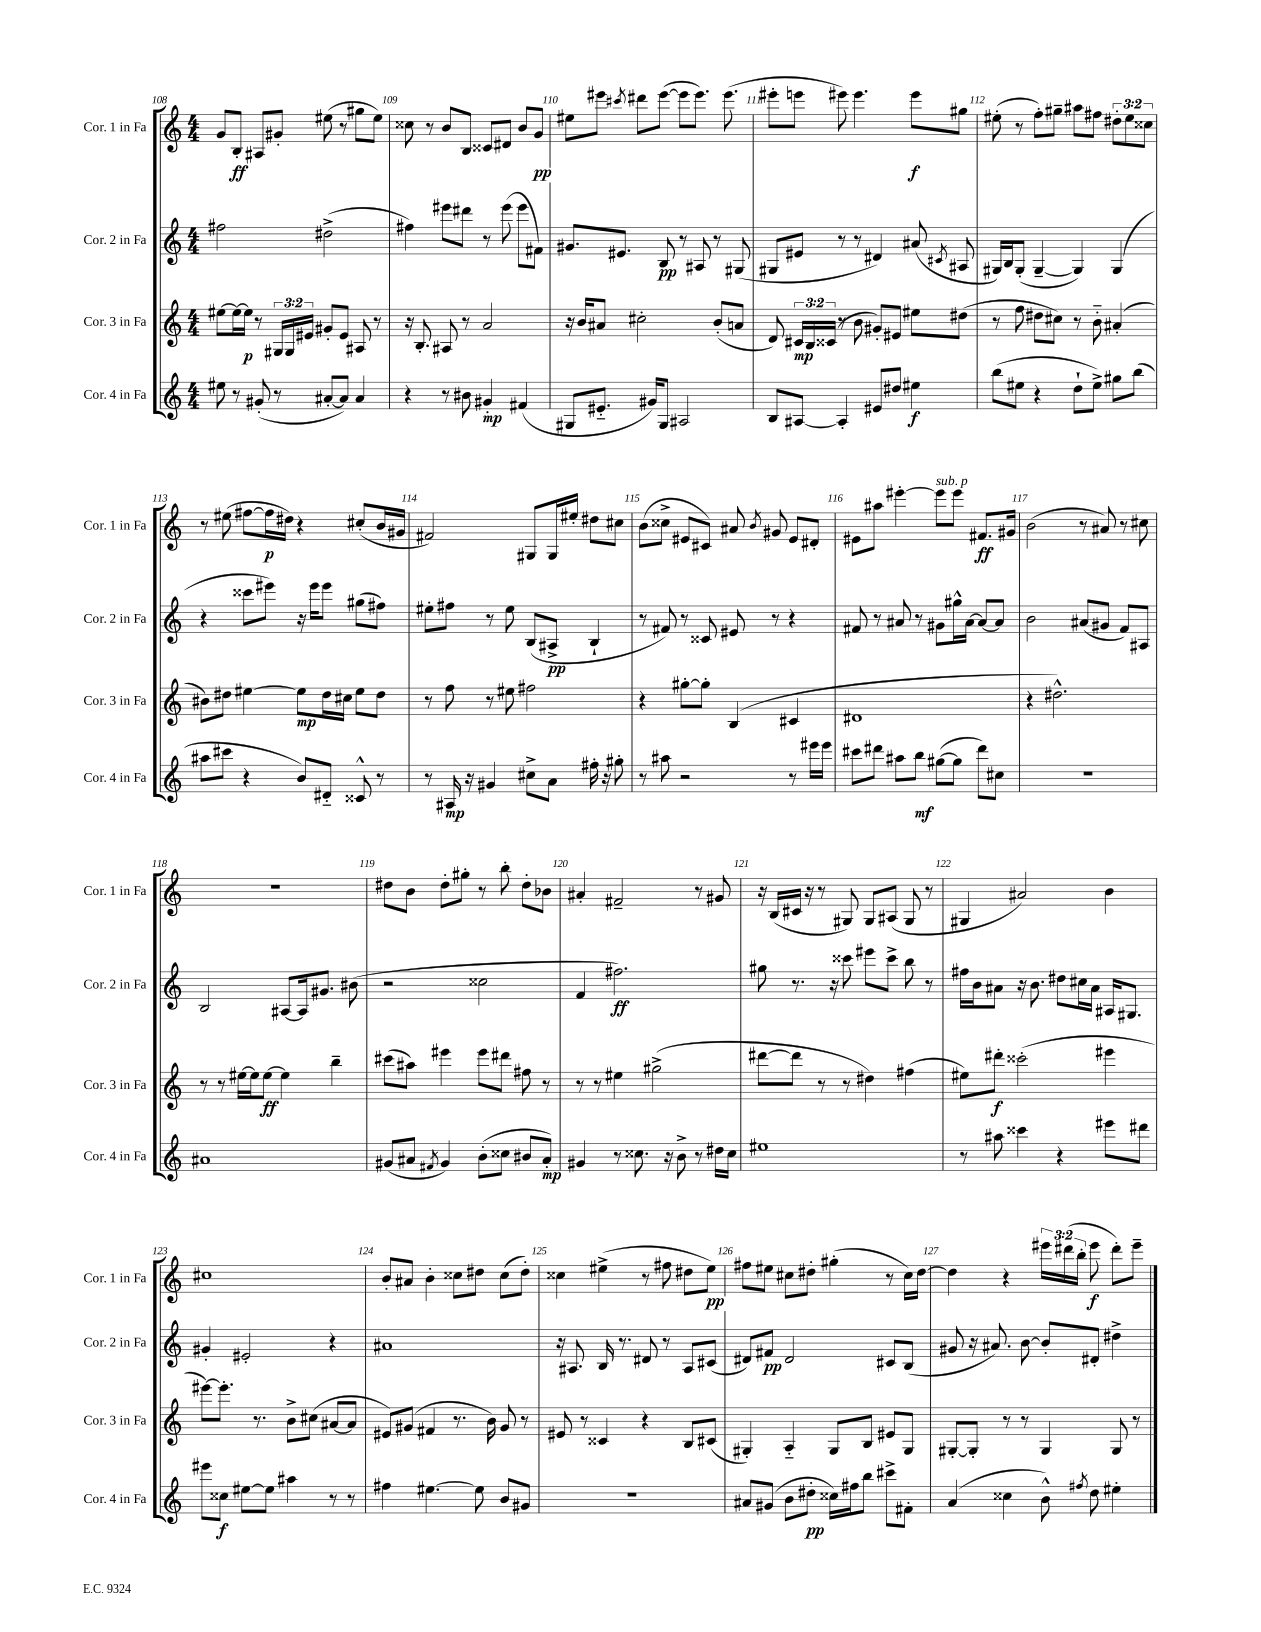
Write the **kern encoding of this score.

**kern	**kern	**kern	**kern
*staff4	*staff3	*staff2	*staff1
*clefG2	*clefG2	*clefG2	*clefG2
*k[]	*k[]	*k[]	*k[]
*M4/4	*M4/4	*M4/4	*M4/4
8ee#	[8ee#	2ff#	8g
8r	16ee#_	.	8B'
.	16ee#]	.	.
(8g#'	8r	.	8A#
8r	24G#	.	8g#'
.	24G#	.	.
.	24e#	.	.
[8a#'	8g#'	(2dd#^	(8ee#
8a#])	8e#	.	8r
4a#	8A#	.	8gg#
.	8r	.	8ee#)
=	=	=	=
4r	16r	4ff#)	8cc##
.	8.B'	.	.
.	.	.	8r
8r	8A#	8eee#	8b
8b#	8r	8ddd#	8B
4g#'	2a	8r	8c##
.	.	(8eee#	8d#
(4f#	.	8eee#	8b
.	.	8f#)	8g
=	=	=	=
8G#	16r	8.g#	8ee#
.	16b	.	.
8.e#'~	8a#	.	8eee#
.	.	8.e#	.
.	.	.	8qccc#
.	2cc#'	.	8ddd#
16g#)	.	.	.
8G#	.	8B	([8eee#
2A#	.	8r	8eee#]
.	.	8A#	8.eee#)
.	(8b'	8r	.
.	.	.	(8.eee#
.	8a	(8G#	.
=	=	=	=
8B	8d)	8G#	8eee#'
[8A#	24c#	8e#	8eee
.	24B	.	.
.	(24c##	.	.
4A#']	8r	8r	8eee#)
.	8b	8r	4.eee#
8e#	8g#')	4d#)	.
8dd#	8e#	.	.
4ee#	8ee#	(8a#	8eee#
.	.	8qc#	.
.	(8dd#	8A#	8gg#
=	=	=	=
(8bb	8r	16G#)	(8ee#'
.	.	16B	.
8ee#	8ff	(8G#'	8r
4r	8dd#	[4G#~	8ff')
.	8cc#)	.	8gg#~
8dd`	8r	4G#])	8aa#
8ee#^)	8b'~	.	8ff#
8gg#	(4a#'	(4G#	12dd#'
.	.	.	12ee#
(8bb	.	.	.
.	.	.	12cc##
=	=	=	=
8aa#	8b#)	4r	8r
8ccc#	8dd#	.	(8ee#
4r	[4ee#	8ccc##	[8ff#
.	.	8eee#)	16ff#]
.	.	.	16dd#)
8b)	8ee#]	16r	4r
.	.	16eee#	.
8d#'~	16dd#	8eee#	.
.	16cc#	.	.
8c##^^	8ee#	(8gg#	(8cc#'
8r	8dd#	8ff#)	16b
.	.	.	16g#
=	=	=	=
8r	8r	8ee#'	2f#)
16A#	8ff	8ff#	.
16r	.	.	.
4g#	8r	8r	.
.	8ee#	8ee#	.
8cc#^	2ff#	(8B	8G#
8a	.	8A#^	16G#
.	.	.	16ee#'
16ff#'	.	4B`	8dd#
16r	.	.	.
8gg#'	.	.	8cc#
=	=	=	=
8r	4r	8r	(8b
8aa#	.	8f#)	8cc##^
2r	[8gg#'	8r	8e#
.	8gg#']	8c##	8c#)
.	(4B	8e#	8a#
.	.	.	8qb
.	.	8r	8g#
8r	4c#	4r	8e#
16eee#	.	.	8d#'
16eee#	.	.	.
=	=	=	=
8ccc#	1d#	8f#	8e#
8ddd#	.	8r	8aa#
8aa#	.	8a#	[4eee#'
8bb	.	8r	.
([8gg#	.	8g#	8eee#]
8gg#]	.	16gg#^^	8eee#
.	.	[16a#	.
8ddd#)	.	8a#_	8.f#
8cc#	.	8a#]	.
.	.	.	16g#
=	=	=	=
1r	4r	2b	(2b
.	2.dd#^^)	.	.
.	.	(8a#	8r
.	.	8g#	8a#)
.	.	8f)	8r
.	.	8A#	8cc#
=	=	=	=
1a#	8r	2B	1r
.	8r	.	.
.	[16ee#	.	.
.	16ee#]	.	.
.	[8ee#	.	.
.	4ee#]	[8A#	.
.	.	16A#]	.
.	.	8.g#	.
.	4bb~	.	.
.	.	(8b#	.
=	=	=	=
(8g#	(8ccc#	2r	8dd#
8a#	8aa#)	.	8b
8qf#	.	.	.
4g#)	4eee#	.	8dd#'
.	.	.	8gg#'
(8b'	8eee#	2cc##	8r
8cc##	8ddd#	.	8bb'
8b#	8ff#	.	8dd#'
8a#')	8r	.	8b-
=	=	=	=
4g#	8r	4f	4a#'
.	8r	.	.
8r	4ee#	2.ff#)	2f#~
8.cc##	.	.	.
.	(2gg#^	.	.
16r	.	.	.
8b^	.	.	.
8r	.	.	8r
16dd#	.	.	8g#
16cc##	.	.	.
=	=	=	=
1ee#	[8ddd#	8gg#	16r
.	.	.	(16B
.	8ddd#]	8.r	16c#
.	.	.	16r
.	8r	.	8r
.	.	16r	.
.	8r	8ccc##	8G#)
.	4dd#)	8eee#	8G#
.	.	8ccc##^	(8A#
.	(4ff#	8bb	8G#
.	.	8r	8r
=	=	=	=
8r	8ee#)	16ff#	4G#
.	.	16b	.
8aa#	8ddd#'	8a#	.
4ccc##	(2ccc##'	16r	2a#)
.	.	8.b	.
4r	.	8dd#	.
.	.	16cc#	.
.	.	16a#	.
8eee#	4eee#	16A#	4b
.	.	8.G#	.
8ddd#	.	.	.
=	=	=	=
8eee#	[8eee#)	4g#'	1cc#
8cc##	8.eee#']	.	.
[8ee#	.	2e#'	.
.	8.r	.	.
8ee#]	.	.	.
4aa#	8b^	.	.
.	(8cc#	.	.
8r	[8a#	4r	.
8r	8a#]	.	.
=	=	=	=
4ff#	8e#)	1a#	8b'
.	(8g#	.	8a#
[4.ee#	4f#	.	4b'
.	8.r	.	8cc##
8ee#]	.	.	8dd#
.	16b)	.	.
8b	8g#	.	(8cc##
8g#	8r	.	8dd#')
=	=	=	=
1r	8e#	16r	4cc##
.	.	8.A#	.
.	8r	.	.
.	4c##	16B	(4ee#^
.	.	8.r	.
.	4r	8d#	8r
.	.	8r	8ff#
.	8B	8A#	8dd#
.	(8c#	(8c#	8ee#)
=	=	=	=
8a#	4G#')	8d#)	8ff#
(8g#	.	8f#	8ee#
8b	4A'~	2d#	8cc#
8dd#'	.	.	8dd#'
16cc##)	8G#	.	(4gg#'
16ff#	.	.	.
8bb	8B	.	.
8ccc#^	8e#	8c#	8r
8f#'	8G#	(8B	16cc#)
.	.	.	[16dd#
=	=	=	=
(4a	[8G#'	8g#	4dd#]
.	8G#']	16r	.
.	.	8.a#)	.
4cc##	8r	.	4r
.	8r	[8b	.
8b^^)	4G#	8b']	24eee#
.	.	.	(24ddd#
.	.	.	24bb'
8qff#	.	.	.
8dd	.	8d#'	8eee#
4ee#'	8G#	4dd#^	8ddd#')
.	8r	.	8eee#~
==	==	==	==
*-	*-	*-	*-
